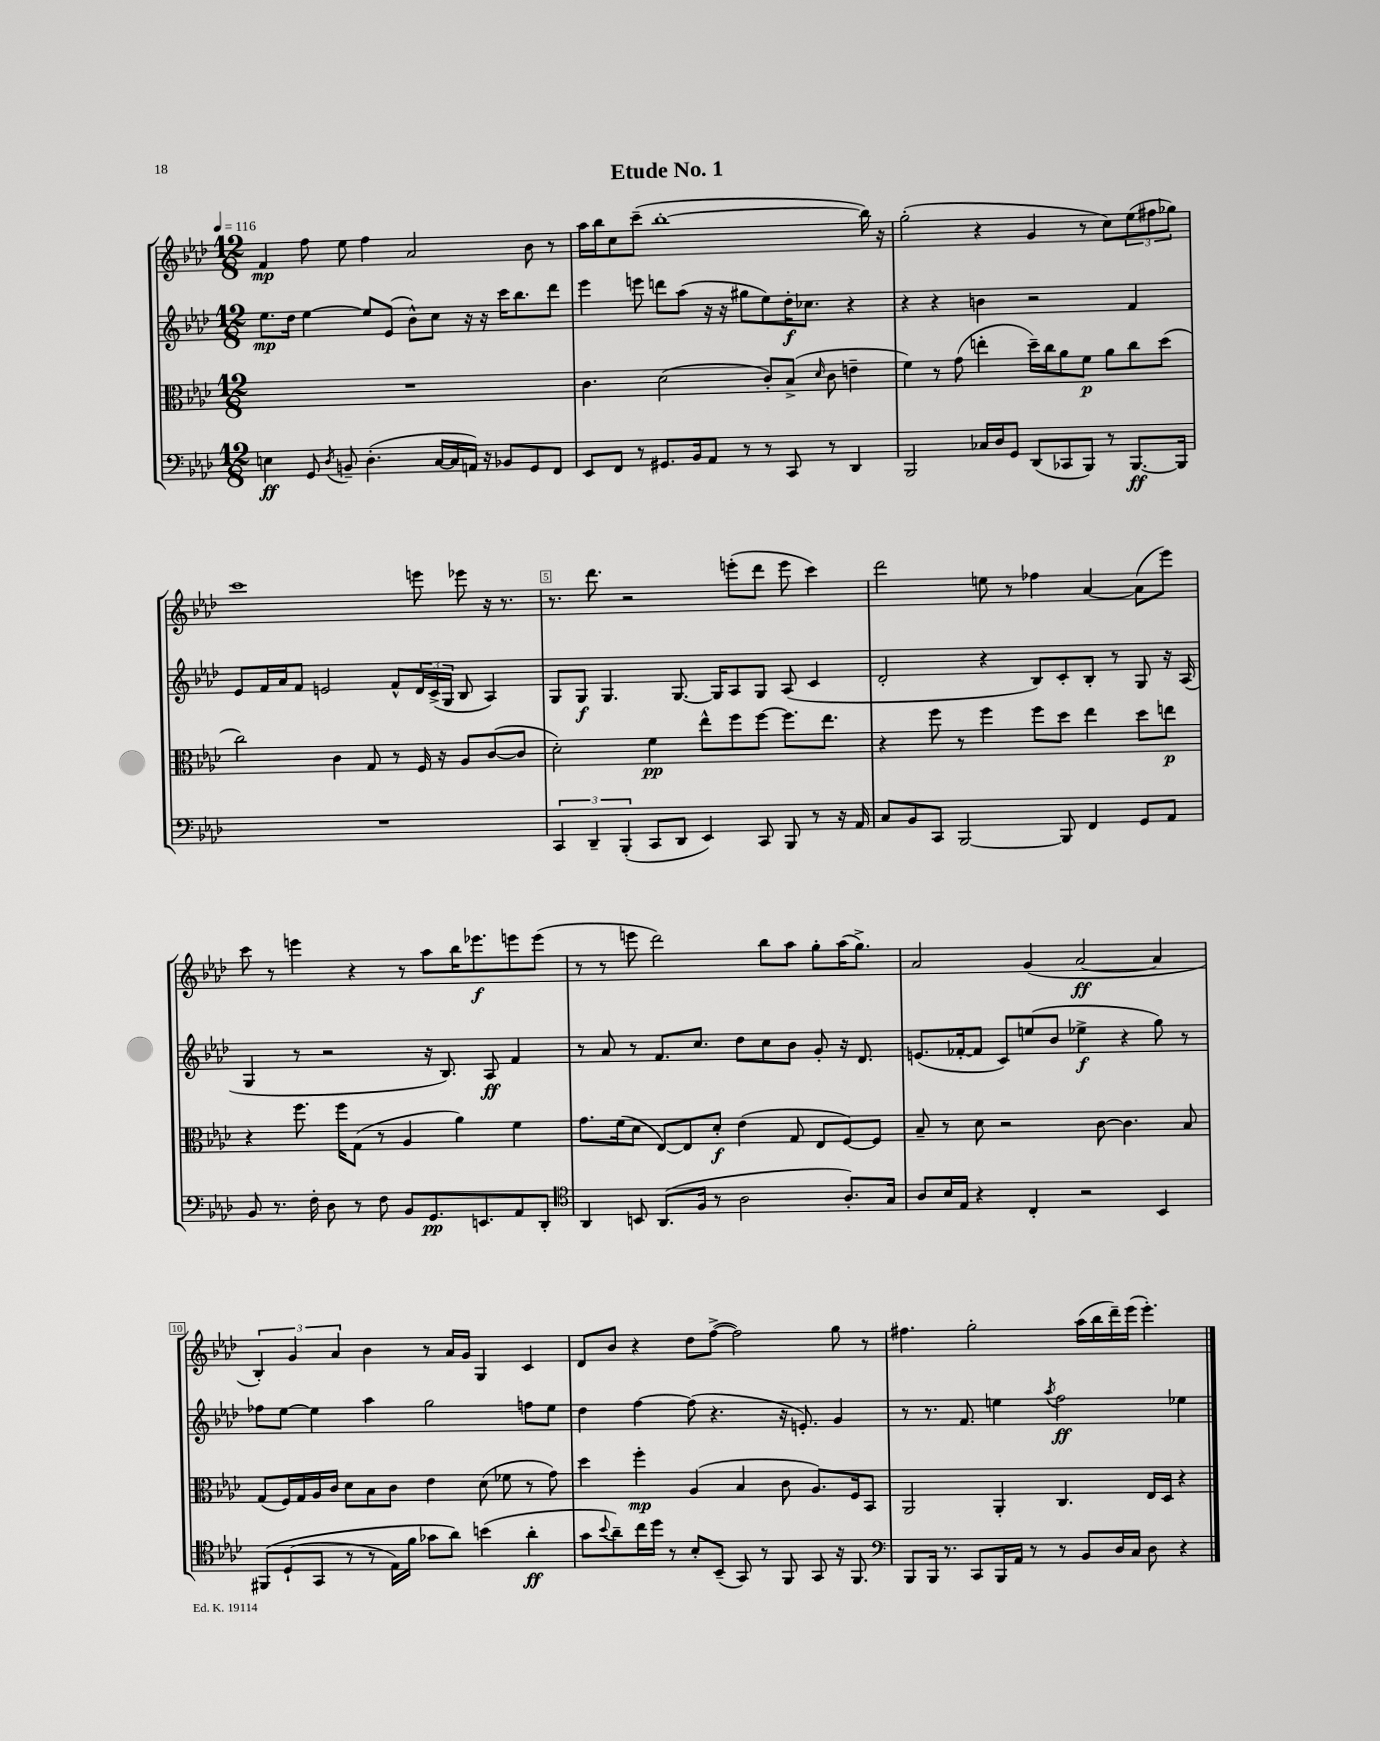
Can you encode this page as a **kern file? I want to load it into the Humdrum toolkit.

**kern	**dynam	**kern	**dynam	**kern	**dynam	**kern	**dynam
*part4	*part4	*part3	*part3	*part2	*part2	*part1	*part1
*staff4	*staff4	*staff3	*staff3	*staff2	*staff2	*staff1	*staff1
*clefF4	*	*clefC3	*	*clefG2	*	*clefG2	*
*k[b-e-a-d-]	*	*k[b-e-a-d-]	*	*k[b-e-a-d-]	*	*k[b-e-a-d-]	*
*M12/8	*	*M12/8	*	*M12/8	*	*M12/8	*
*MM116	*	*MM116	*	*MM116	*	*MM116	*
=1	=1	=1	=1	=1	=1	=1	=1
4En\	ff	1.r	.	8.ee-\L	mp	4f/	mp
.	.	.	.	16dd-\Jk	.	.	.
8GG/	.	.	.	[4ee-\	.	8ff\	.
8qD-/	.	.	.	.	.	.	.
8BBn~/	.	.	.	.	.	8ee-\	.
(4.D-'\	.	.	.	8ee-/L]	.	4ff\	.
.	.	.	.	(8e-/J	.	.	.
.	.	.	.	8b-^^\L)	.	2a-/	.
[16C/LL	.	.	.	8cc\J	.	.	.
16C/]	.	.	.	.	.	.	.
16AAn/JJ)	.	.	.	16r	.	.	.
16r	.	.	.	16r	.	.	.
8BB-X/L	.	.	.	16ccc\KL	.	.	.
.	.	.	.	8.bb-\	.	.	.
8GG/	.	.	.	.	.	8b-\	.
8FF/J	.	.	.	8ddd-\J	.	8r	.
=2	=2	=2	=2	=2	=2	=2	=2
8EE-/L	.	4.c\	.	4eee-\	.	16aa-\LL	.
.	.	.	.	.	.	16bb-\J	.
8FF/J	.	.	.	.	.	8cc\	.
8r	.	.	.	8eeen\	.	(8ccc~\J	.
8.GG#X/L	.	(2d-\	.	8dddn\L	.	[1bb-'	.
.	.	.	.	(8aa-\J	.	.	.
16BB-/k	.	.	.	.	.	.	.
8AA-/J	.	.	.	16r	.	.	.
.	.	.	.	16r	.	.	.
8r	.	.	.	8gg#X\L	.	.	.
8r	.	8c'/L)	.	8ee-\)	.	.	.
8CC/	.	(8B-^/J	.	16dd-'\K	f	.	.
.	.	.	.	8.cc-X\J	.	.	.
.	.	16qqd-/	.	.	.	.	.
8r	.	8c\	.	.	.	.	.
4DD-/	.	4en~\	.	4r	.	.	.
.	.	.	.	.	.	16bb-\])	.
.	.	.	.	.	.	16r	.
=3	=3	=3	=3	=3	=3	=3	=3
2BBB-/	.	4f\)	.	4r	.	(2gg'\	.
.	.	8r	.	4r	.	.	.
.	.	(8g\	.	.	.	.	.
16C-X/LL	.	4een'\	.	4bn\	.	4r	.
16D-/J	.	.	.	.	.	.	.
8GG/J	.	.	.	.	.	.	.
(8DD-/L	.	16dd-~\LL)	.	2r	.	4g/	.
.	.	16cc\J	.	.	.	.	.
8CC-X/	.	8a-\	.	.	.	.	.
8BBB-/J)	.	8f\J	p	.	.	8r	.
8r	.	8a-\L	.	.	.	8cc\L)	.
[8.BBB-/L	ff	8cc\	.	4f/	.	(12ee-\	.
.	.	.	.	.	.	12ff#X\	.
.	.	(8dd-\J	.	.	.	.	.
.	.	.	.	.	.	12gg-X\J)	.
16BBB-/Jk]	.	.	.	.	.	.	.
!!LO:LB:g=z
=4	=4	=4	=4	=4	=4	=4	=4
1.r	.	2cc\)	.	8e-/L	.	1ccc	.
.	.	.	.	16f/L	.	.	.
.	.	.	.	16a-/J	.	.	.
.	.	.	.	8f/J	.	.	.
.	.	.	.	2en/	.	.	.
.	.	4c\	.	.	.	.	.
.	.	8G/	.	.	.	.	.
.	.	8r	.	8f^^/L	.	.	.
.	.	16F/	.	24d-/L	.	8eeen\	.
.	.	.	.	(24c^/	.	.	.
.	.	16r	.	.	.	.	.
.	.	.	.	24G/JJ	.	.	.
.	.	8A-/L	.	8B-/	.	8eee-X\	.
.	.	([8c/	.	4A-/)	.	16r	.
.	.	.	.	.	.	8.r	.
.	.	8c/J]	.	.	.	.	.
=5	=5	=5	=5	=5	=5	=5	=5
6CC/	.	2d-'\)	.	8G/L	.	8.r	.
.	.	.	.	8G/J	f	.	.
6DD-~/	.	.	.	.	.	.	.
.	.	.	.	.	.	8.ddd-\	.
.	.	.	.	4.G/	.	.	.
(6BBB-'/	.	.	.	.	.	.	.
.	.	.	.	.	.	2r	.
8CC/L	.	4f\	pp	.	.	.	.
8DD-/J	.	.	.	[8.G/	.	.	.
4EE-/)	.	8ee-^^\L	.	.	.	.	.
.	.	.	.	16G/KL]	.	.	.
.	.	8ff\	.	8A-/	.	(8eeen'\L	.
8CC/	.	[8ff\J	.	8G/J	.	8ddd-\J	.
8BBB-/	.	8.ff\L]	.	(8A-/	.	8eee\	.
8r	.	.	.	4c/	.	4ccc\)	.
.	.	8.ee-\J	.	.	.	.	.
16r	.	.	.	.	.	.	.
16AA-/	.	.	.	.	.	.	.
=6	=6	=6	=6	=6	=6	=6	=6
8C/L	.	4r	.	2d-'/	.	2ddd-\	.
8BB-/	.	.	.	.	.	.	.
8CC/J	.	8ff\	.	.	.	.	.
[2BBB-/	.	8r	.	.	.	.	.
.	.	4ff\	.	4r	.	8een\	.
.	.	.	.	.	.	8r	.
.	.	8ff\L	.	8B-/L)	.	4ff-X\	.
8BBB-/]	.	8dd-\J	.	8c'/	.	.	.
4FF/	.	4ee-\	.	8B-'/J	.	[4a-/	.
.	.	.	.	8r	.	.	.
8GG/L	.	8dd-\L	.	8G/	.	(8a-\L]	.
8AA-/J	.	8een\J	p	16r	.	8eee-\J)	.
.	.	.	.	(16A-/	.	.	.
!!LO:LB:g=z
=7	=7	=7	=7	=7	=7	=7	=7
8BB-/	.	4r	.	4G/	.	8ccc\	.
8.r	.	.	.	.	.	8r	.
.	.	8.ff\	.	8r	.	4eeen\	.
16F'\	.	.	.	.	.	.	.
8D-\	.	.	.	2r	.	.	.
.	.	16ff\KL	.	.	.	.	.
8r	.	(8G\J	.	.	.	4r	.
8F\	.	8r	.	.	.	.	.
8BB-/L	.	4A-/	.	.	.	8r	.
8.GG/	pp	.	.	16r	.	8aa-\L	.
.	.	.	.	8.B-/)	.	.	.
.	.	4a-\)	.	.	.	16bb-\K	.
8.EEn/	.	.	.	.	.	8.eee-X\	f
.	.	.	.	8A-/	ff	.	.
8AA-/	.	4f\	.	4f/	.	8eeen\	.
8DD-'/J	.	.	.	.	.	(8eee\J	.
=8	=8	=8	=8	=8	=8	=8	=8
*clefC4	*	*	*	*	*	*	*
4AA-/	.	8.g\L	.	8r	.	8r	.
.	.	.	.	8a-/	.	8r	.
.	.	(16f\k	.	.	.	.	.
8BBn/	.	8d-\J	.	8r	.	8eeen\	.
(8.AA-/L	.	[8E-/L)	.	8.f/L	.	2ddd-\)	.
.	.	8E-/]	.	.	.	.	.
16F/Jk	.	.	.	8.cc/J	.	.	.
8r	.	8d-'/J	f	.	.	.	.
2A-\	.	(4e-\	.	8dd-\L	.	.	.
.	.	.	.	8cc\	.	8bb-\L	.
.	.	8G/	.	8b-\J	.	8aa-\J	.
.	.	8E-/L	.	8g'/	.	8gg'\L	.
8.A-'/L)	.	[8F/)	.	16r	.	(16aa-\K	.
.	.	.	.	8.d-/	.	8.gg^\J)	.
.	.	8F/J]	.	.	.	.	.
16G/Jk	.	.	.	.	.	.	.
=9	=9	=9	=9	=9	=9	=9	=9
8A-/L	.	8B-~/	.	(8.en/L	.	2a-/	.
16B-/L	.	8r	.	.	.	.	.
16E-/JJ	.	.	.	[16f-X'/k	.	.	.
4r	.	8d-\	.	8f-/J]	.	.	.
.	.	2r	.	8c/L)	.	.	.
4C'/	.	.	.	(8een/	.	(4g/	.
.	.	.	.	8b-/J	.	.	.
2r	.	.	.	4ee-X^\	f	[2a-/	ff
.	.	[8c\	.	.	.	.	.
.	.	4.c\]	.	4r	.	.	.
4BB-/	.	.	.	8gg\)	.	4a-/]	.
.	.	8B-/	.	8r	.	.	.
!!LO:LB:g=z
=10	=10	=10	=10	=10	=10	=10	=10
(8FF#X/L	.	(8G/L	.	8ff-X\L	.	6B-'/)	.
(8D-`/	.	16F/L)	.	[8ee-\J	.	.	.
.	.	.	.	.	.	6g/	.
.	.	16G/	.	.	.	.	.
8GG/J	.	16A-/	.	4ee-\]	.	.	.
.	.	16c/JJ	.	.	.	.	.
.	.	.	.	.	.	6a-/	.
8r	.	8d-\L	.	.	.	.	.
8r	.	8B-\	.	4aa-\	.	4b-\	.
16E-\LL)	.	8c\J	.	.	.	.	.
16f\JJ	.	.	.	.	.	.	.
8g-X\L	.	4e-\	.	2gg\	.	8r	.
8a-\J)	.	.	.	.	.	16a-/LL	.
.	.	.	.	.	.	16g/JJ	.
(4bn\	.	(8d-\	.	.	.	4G/	.
.	.	8f-X\	.	.	.	.	.
4a-'\	ff	8r	.	8ffn\L	.	4c/	.
.	.	8g\)	.	8ee-\J	.	.	.
=11	=11	=11	=11	=11	=11	=11	=11
8g\L	.	4dd-\	.	4dd-\	.	8d-/L	.
8qqb-/	.	.	.	.	.	.	.
8a-~\)	.	.	.	.	.	8b-/J	.
16cc\L	.	4ff'\	mp	[4ff\	.	4r	.
16dd-\JJ	.	.	.	.	.	.	.
8r	.	.	.	.	.	.	.
8B-'/L	.	(4A-/	.	(8ff\]	.	8dd-\L	.
(8BB-~/J	.	.	.	4.r	.	([8ff^\J	.
8GG/)	.	4B-/	.	.	.	2ff\])	.
8r	.	.	.	.	.	.	.
8FF/	.	8c\	.	16r	.	.	.
.	.	.	.	8.en'/)	.	.	.
8GG/	.	8.A-/L)	.	.	.	.	.
16r	.	.	.	4g/	.	8gg\	.
8.FF/	.	16F/k	.	.	.	.	.
.	.	8BB-/J	.	.	.	8r	.
=12	=12	=12	=12	=12	=12	=12	=12
*clefF4	*	*	*	*	*	*	*
8BBB-/L	.	2AA-/	.	8r	.	4.ff#X\	.
16BBB-/Jk	.	.	.	8.r	.	.	.
8.r	.	.	.	.	.	.	.
.	.	.	.	8.f/	.	.	.
8CC/L	.	.	.	.	.	2gg'\	.
16BBB-/L	.	4AA-'/	.	4een\	.	.	.
16AA-/JJ	.	.	.	.	.	.	.
8r	.	.	.	.	.	.	.
.	.	.	.	8qaa-/	.	.	.
8r	.	4.C/	.	2ff\	ff	.	.
8BB-/L	.	.	.	.	.	(16aa-\LL	.
.	.	.	.	.	.	16bb-\	.
16D-/L	.	.	.	.	.	16ddd-~\)	.
16C/JJ	.	.	.	.	.	(16eee-\JJ	.
8D-\	.	16E-/LL	.	.	.	4.eee-'\)	.
.	.	16D-/JJ	.	.	.	.	.
4r	.	4r	.	4ee-X\	.	.	.
==	==	==	==	==	==	==	==
*-	*-	*-	*-	*-	*-	*-	*-
